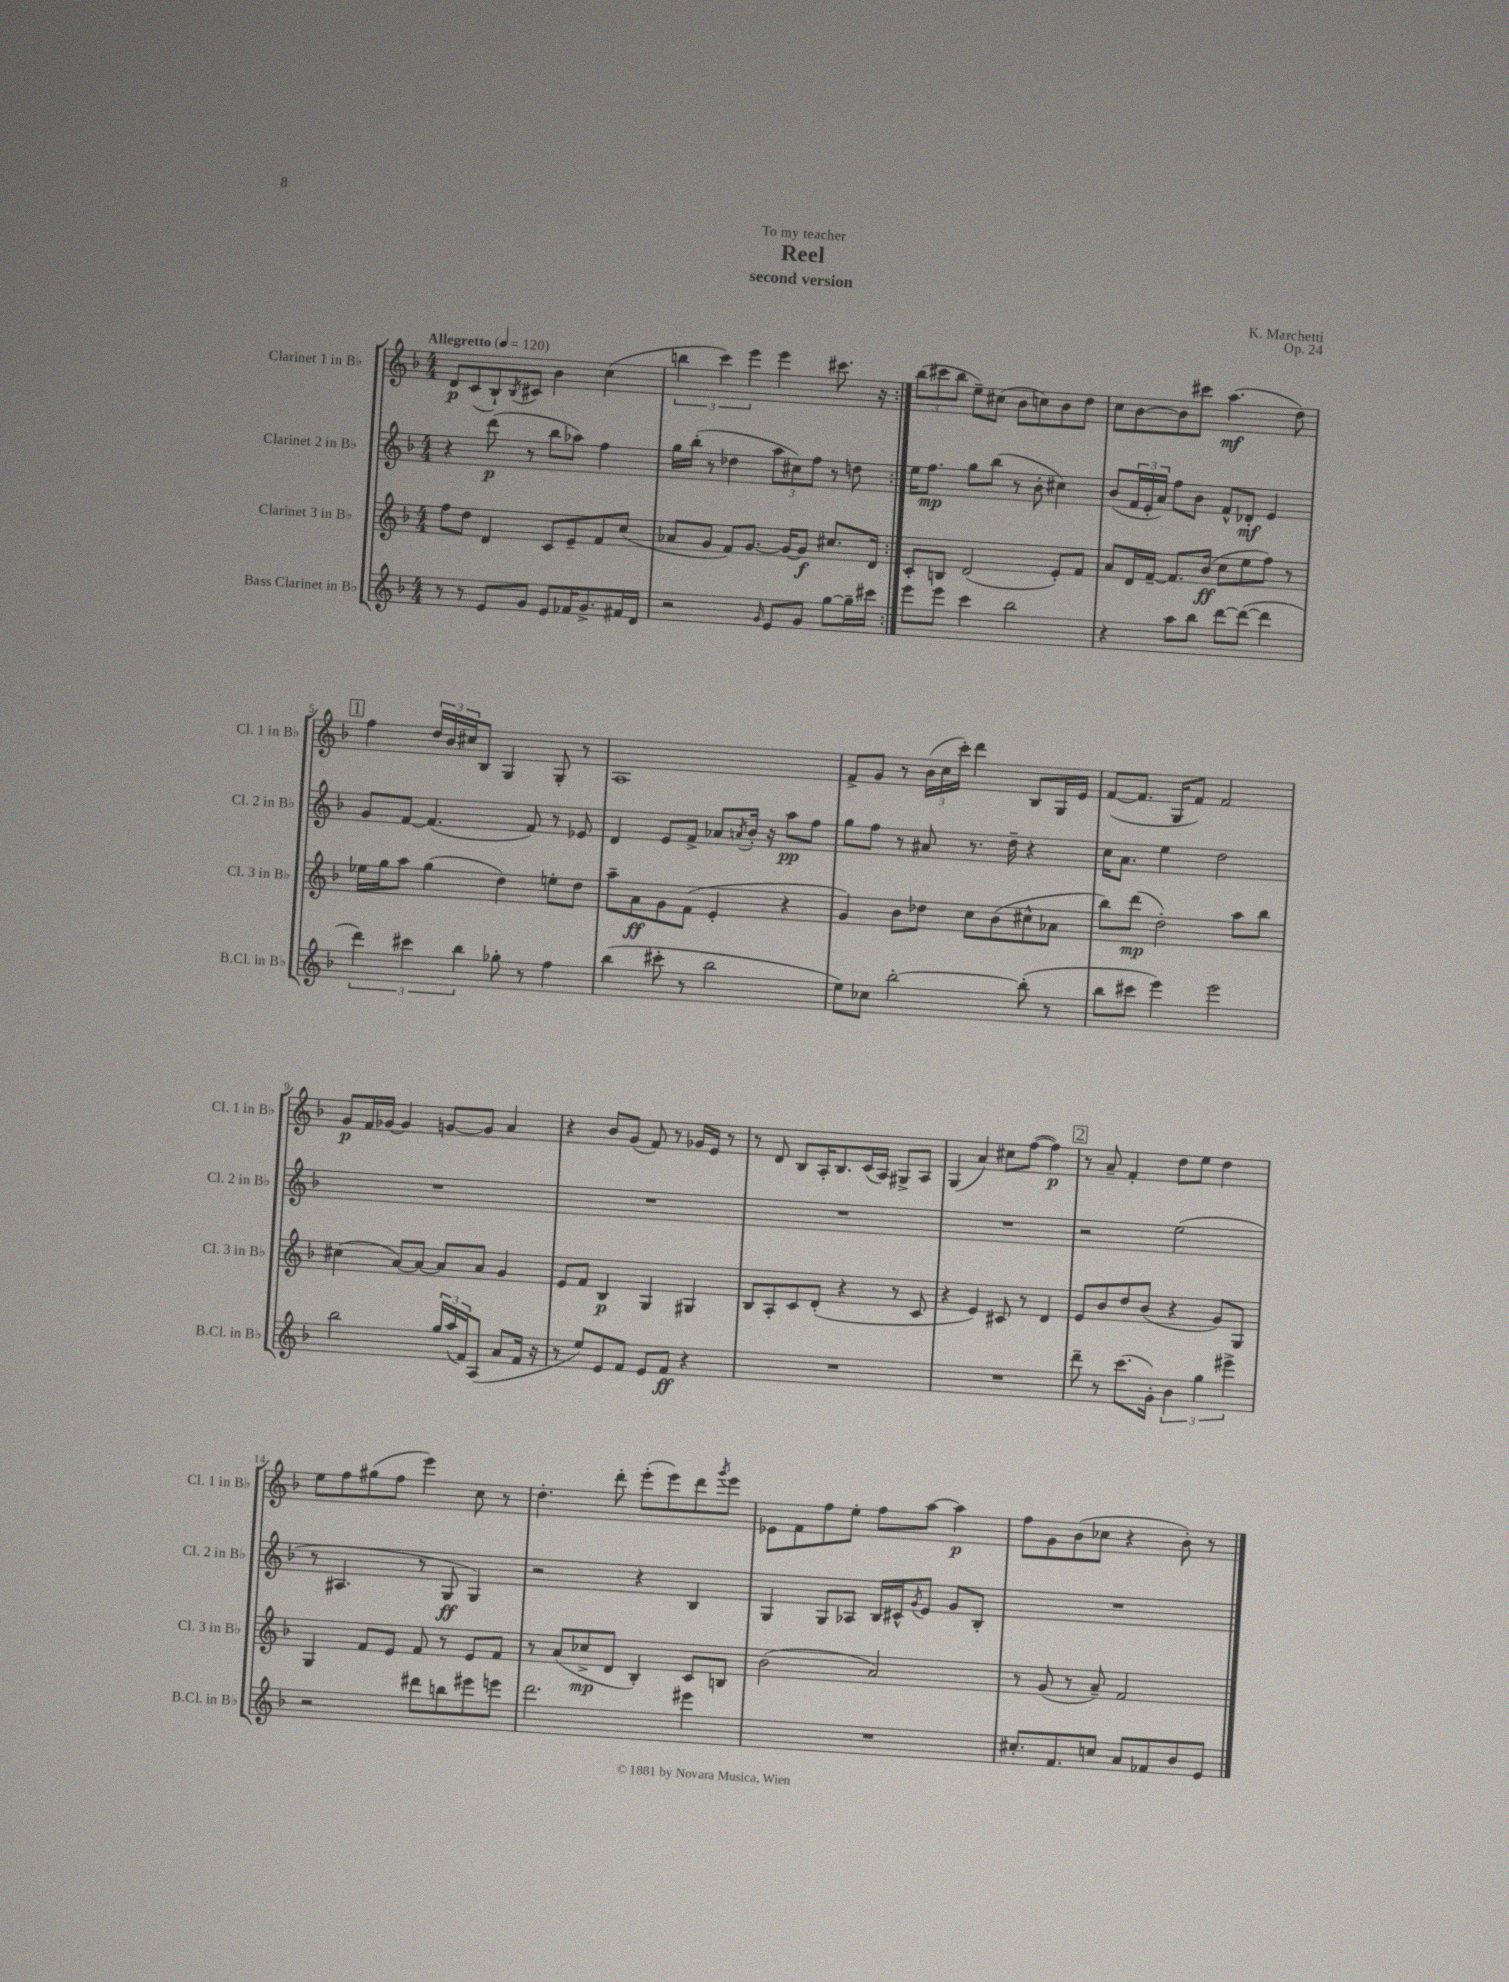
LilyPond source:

\header { title = "Reel" composer = "K. Marchetti" subtitle = "second version" dedication = "To my teacher" opus = "Op. 24" }
<<
\new StaffGroup <<
\new Staff = "s0" \with { instrumentName = "Clarinet 1 in Bb" shortInstrumentName = "Cl. 1 in Bb" } {
    \clef treble \key f \major \numericTimeSignature \time 4/4 \tempo "Allegretto" 4 = 120
    \repeat volta 2 { d'8\p c'8( bes8-!) \acciaccatura { bes8 } cis'8 bes'4 c''4( |
    \tuplet 3/2 { b''4 c'''4) e'''4 } e'''4 cis'''8. r16 | }
    \tuplet 3/2 { bes''8( cis'''8 bes''8 } e''8--) cis''8( bes'8 c''8) bes'8 d''8 |
    c''8 bes'8~ bes'8 cis'''8 a''4.\mf( d''8) |
    \mark \markup { \box "1" } f''4 \tuplet 3/2 { d''16 bes'16 cis''16 } bes8 g4 g8-. r8 |
    a1 |
    f'8-> g'8 r8 \tuplet 3/2 { bes'16( c''16 c'''16-.) } d'''4 bes8 g16 e'16 |
    f'8~( f'8. g16 f'8) f'2 |
    g'8\p f'16 ges'16~ ges'4 g'8~ g'8 a'4 |
    r4 bes'8 g'8( f'8) r8 ges'16 e'16 r8 |
    r8 d'8 bes8 a16-. bes8. c'16( a16) gis8-> a8 |
    g4( a'4) cis''8 f''8~( f''4\p) |
    \mark \markup { \box "2" } r8 a'8-- f'4-. d''8 e''8 d''4 |
    e''8 f''8 gis''8( f''8 e'''4) c''8 r8 |
    d''4.-. d'''8-. e'''8-.( e'''8) d'''8 \acciaccatura { g'''8 } e'''8 |
    ees'8 f'8 f''8 e''8-. f''8 a''8~ a''4\p |
    f''8 g'8 bes'8( ces''8 r4 bes'8-.) r8 \bar "|." |
}
\new Staff = "s1" \with { instrumentName = "Clarinet 2 in Bb" shortInstrumentName = "Cl. 2 in Bb" } {
    \clef treble \key f \major \numericTimeSignature \time 4/4
    \repeat volta 2 { r4 d'''8\p( r8 bes''8 aes''8) f''4 |
    g''16 bes''16-.( r8 des''4 \tuplet 3/2 { a''8 cis''8) f''8 } r8 d''8 | }
    e''16 f''8.\mp g''8 bes''8( r8 bes'8-. cis''4) |
    bes'8( \tuplet 3/2 { f'16 e'16-. a'16) } f''8 bes'8 f'8-^ des'8-.\mf e'4 |
    \mark \markup { \box "1" } g'8 f'8~ f'4.( f'8) r8 ees'8 |
    d'4 e'8 f'8-> aes'8 \acciaccatura { a'8 } bes'16-. r16 a''8\pp f''8 |
    g''8 f''8 r8 ais'8 r8. d''16-- r4 |
    c''16 a'8. e''4 d''2 |
    R1 |
    R1 |
    R1 |
    R1 |
    \mark \markup { \box "2" } r2 e''2( |
    r8 ais4. r8 g8\ff g4) |
    r2 r4 bes4 |
    g4 g8 aes8 bes16 cis'16-^ \acciaccatura { g'8 } e'8 g'8 bes8-. |
    R1 \bar "|." |
}
\new Staff = "s2" \with { instrumentName = "Clarinet 3 in Bb" shortInstrumentName = "Cl. 3 in Bb" } {
    \clef treble \key f \major \numericTimeSignature \time 4/4
    \repeat volta 2 { f''8 d''8 d'4 c'8 e'8-- f'8 c''8( |
    aes'8 g'8 f'8) g'8.~ g'16~ g'8\f cis''8. d'16 | }
    c'8-. b8 d'2( e'8-.) f'8 |
    a'8 d'16 f'16~-- f'8. bes'16\ff( c''8 e''8 f''8) r8 |
    \mark \markup { \box "1" } ees''16 g''16 a''8 g''4( d''4) e''8-. d''8 |
    a''8-- a'8\ff g'8 f'8( e'4-. r4 |
    g'4) bes'8 des''8 c''8 bes'8( cis''8-^ aes'8 |
    bes''8) d'''8\mp( d''2-.) a''8 bes''8 |
    cis''4( a'8~) a'8~ a'8 a'8 g'4 |
    e'8 f'8 bes4\p g4 gis4 |
    bes8 a8-. c'8 d'8-.( r4 r8 c'8 |
    r4 e'4) cis'8 r8 d'4 |
    \mark \markup { \box "2" } e'8 bes'8 d''8 bes'8( r4 g'8) g8 |
    g4 f'8 e'8 f'8 r8 e'8 f'8 |
    r8 a'8( ces''8->\mp d'8 bes4-.) c'8 b8 |
    bes'2( a'2) |
    r8 g'8( r8 a'8--) f'2 \bar "|." |
}
\new Staff = "s3" \with { instrumentName = "Bass Clarinet in Bb" shortInstrumentName = "B.Cl. in Bb" } {
    \clef treble \key f \major \numericTimeSignature \time 4/4
    \repeat volta 2 { r8 r8 e'8 g'8 e'8 fes'16 g'8.-> fis'16 d'16 |
    r2 \grace { g'16 } e'8 g'8 g''8~ g''16-- cis'''16 | }
    e'''8 e'''8 c'''4 bes''2 |
    r4 a''8 bes''8 d'''8~ d'''8~( d'''4 |
    \mark \markup { \box "1" } \tuplet 3/2 { d'''4) cis'''4 bes''4 } ges''8-. r8 f''4 |
    bes''4( cis'''8-. r8 bes''2 |
    e''8) ces''8 bes''2~-. bes''8-.( r8 |
    bes''8 cis'''8 e'''4) e'''2 |
    bes''2 \tuplet 3/2 { g''16 a''16( f'16) } a8( a'8 f'16 r16 |
    r8 e''8) e'8 f'8 e'8 f'8\ff r4 |
    R1 |
    R1 |
    \mark \markup { \box "2" } d'''8-- r8 c'''8.( g'16-.) \tuplet 3/2 { bes'4 g''4 eis'''4-> } |
    r2 dis'''8 b''8 eis'''8 e'''8 |
    d'''2. eis'''4 |
    R1 |
    cis''8.-. f'8. c''8 a'8 fes'8 bes'8 e'8 \bar "|." |
}
>>
>>
